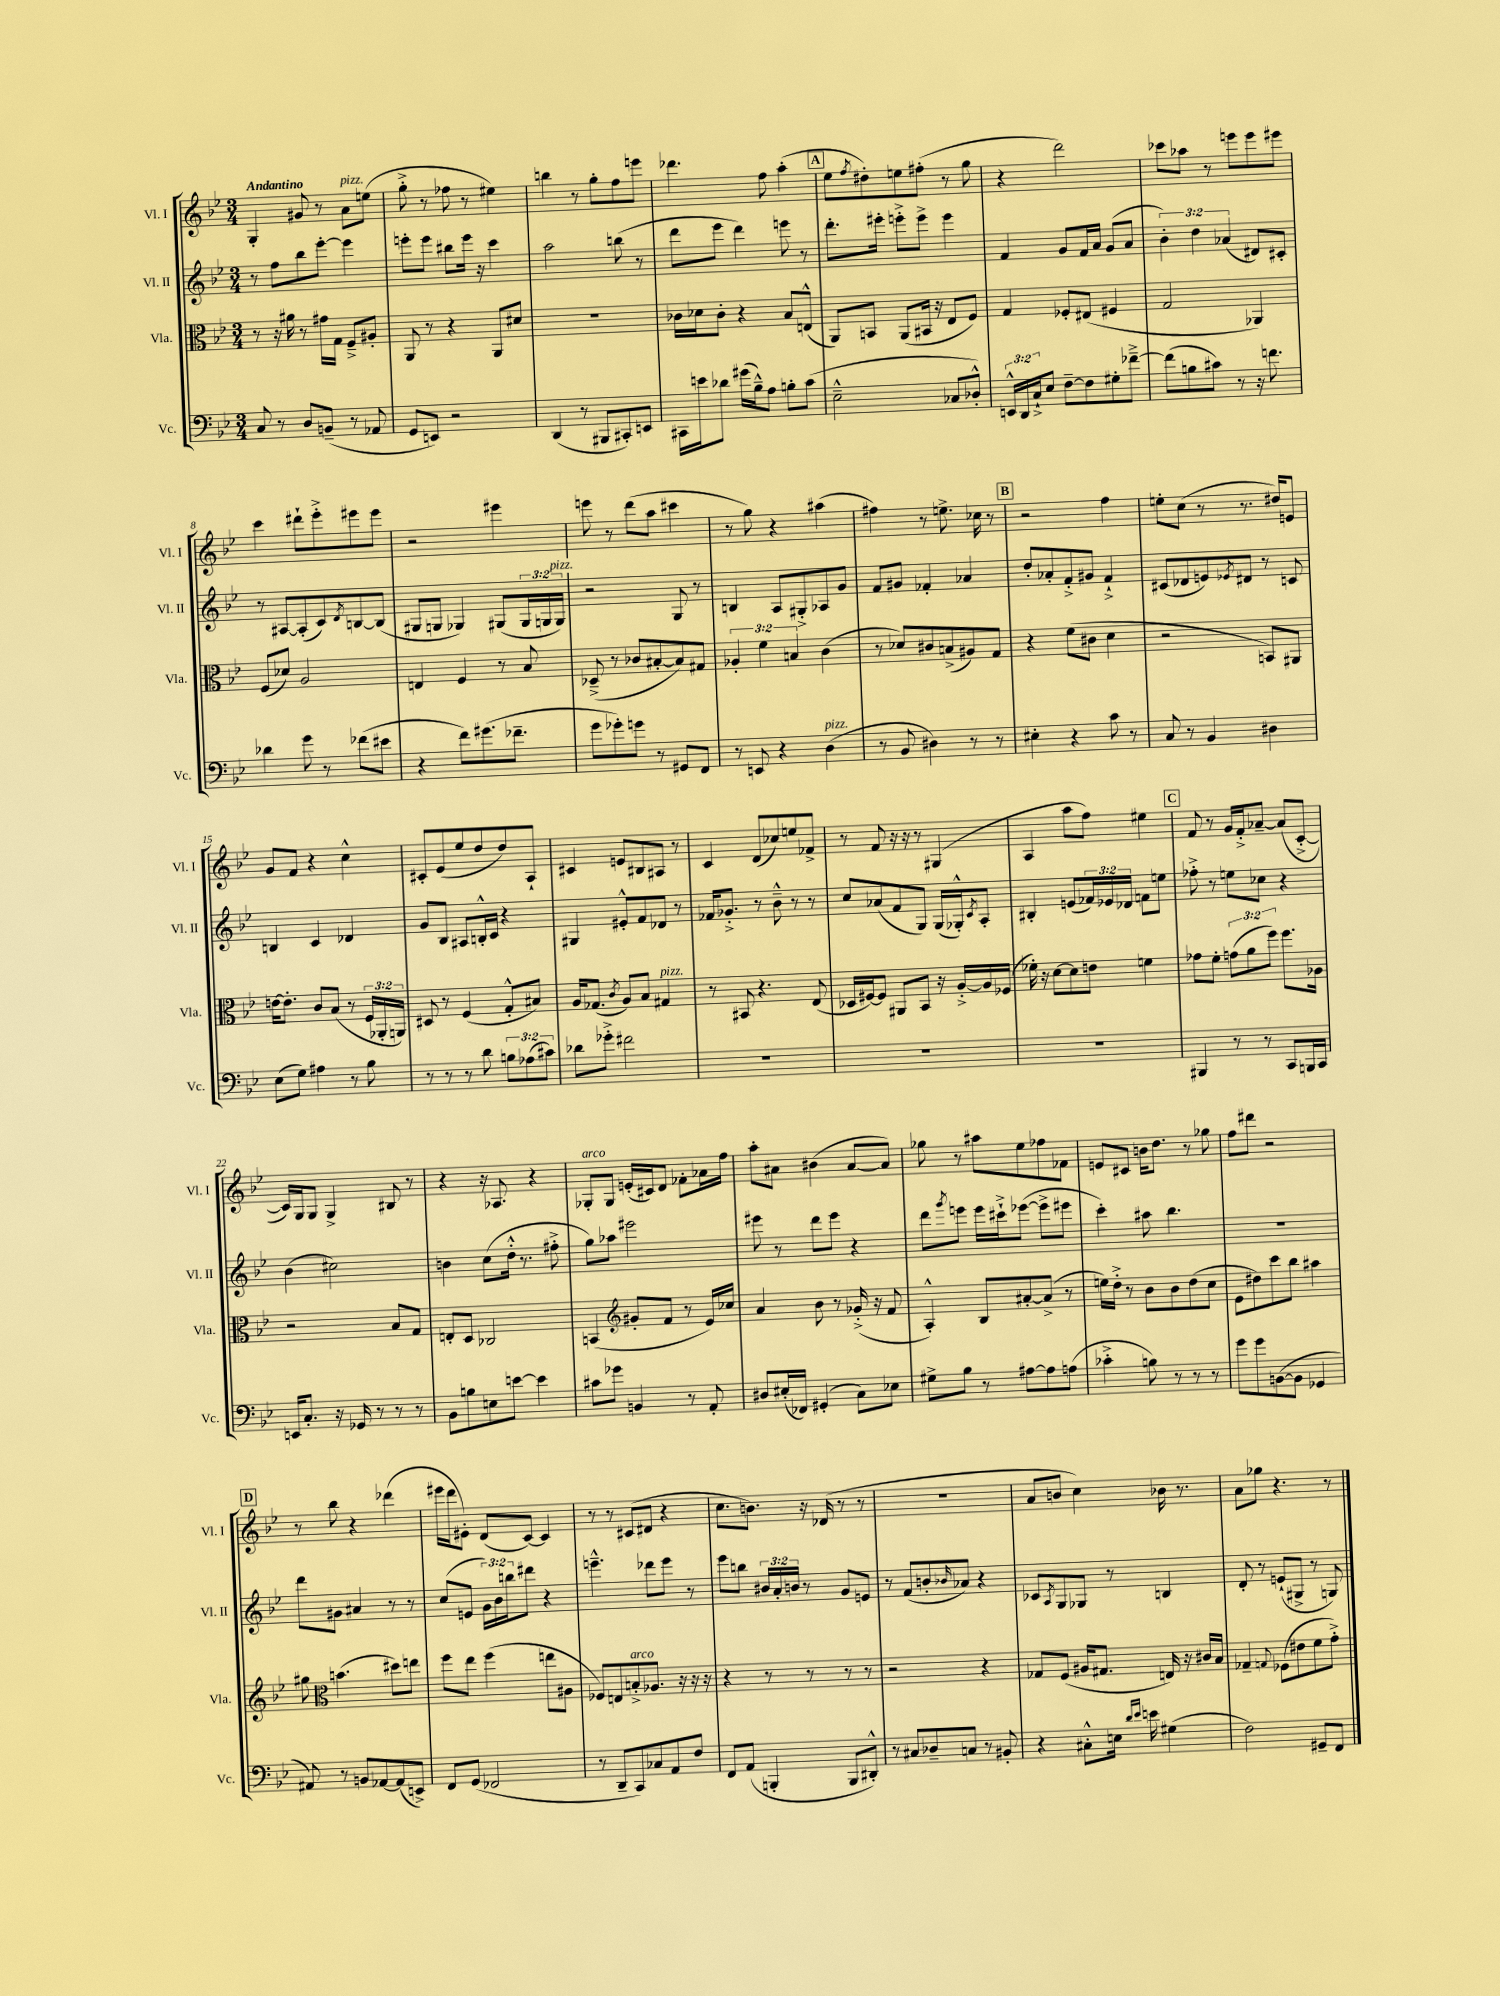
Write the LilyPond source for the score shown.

<<
\new StaffGroup <<
\new Staff = "s0" \with { instrumentName = "Vl. I" shortInstrumentName = "Vl. I" } {
    \clef treble \key bes \major \numericTimeSignature \time 3/4 \tempo "Andantino"
    g4-. gis'8 r8 a'8^\markup { \italic "pizz." } e''8( |
    g''8-.-> r8 fes''8 r8 eis''4) |
    b''4 r8 g''8-. f''8 e'''8 |
    des'''4. f''8 a''4-.( |
    \mark \markup { \box "A" } ees''8 \acciaccatura { f''8 } dis''8-.) e''8 fis''8-.( r8 g''8 |
    r4 d'''2) |
    ces'''8 aes''8 r8 e'''8 e'''8 eis'''8 |
    c'''4 dis'''8-! ees'''8-.-> eis'''8 eis'''8 |
    r2 eis'''4 |
    e'''8 r8 d'''8( a''8 cis'''4 |
    r8 g''8) r4 ais''4( |
    fis''4) r8 e''8.-> ces''16 r8 |
    \mark \markup { \box "B" } r2 f''4 |
    e''8-. c''8( r8 r8. dis''16) e'8 |
    g'8 f'8 r4 c''4-^ |
    cis'8-. ees'8( ees''8 d''8 d''8) a8-! |
    cis'4 e'8 bis8 ais8 r8 |
    c'4 d'8( ces''8) e''8 fes'8-> |
    r8 f'8 r16 r16 r8 gis4( |
    a4 a''8 f''8) eis''4 |
    \mark \markup { \box "C" } f'8 r8 g'16 f'16-.-> aes'8~-- aes'8( c'8~-.-> |
    c'16) g16 g8 g4-> bis8 r8 |
    r4 r16 aes8. r4 |
    ges8-.^\markup { \italic "arco" } ges8 e'16-.( cis'16) d'8 fes'8-. aes'16 f''16 |
    a''8-. ais'8 bis'4( ais'8~ ais'8) |
    ges''8 r8 ais''8 ees''8 fes''8 fes'8 |
    e'8 cis'8 b'16 d''8. r8 ges''8 |
    f''8 dis'''8 r2 |
    \mark \markup { \box "D" } r8 bes''8 r4 des'''4( |
    eis'''16 d'''16 eis'8-.) d'8( c'8~) c'4 |
    r8 r8 cis'8( dis'8 r4 |
    c''8. b'8.) r16 des'16( r8 r8 |
    R2. |
    a'8 b'8 c''4) bes'16 r8. |
    a'8 ges''8 r4. r8 \bar "|." |
}
\new Staff = "s1" \with { instrumentName = "Vl. II" shortInstrumentName = "Vl. II" } {
    \clef treble \key bes \major \numericTimeSignature \time 3/4 \override Staff.TupletNumber.text = #tuplet-number::calc-fraction-text
    r8 f''8 bes''8 ees'''8~-. ees'''4 |
    e'''8-. e'''8 bis''8 e'''16 r16 c'''4 |
    a''2 b''8( r8 |
    d'''8 ees'''8 d'''4) e'''8 r8 |
    \mark \markup { \box "A" } d'''8.-. eis'''16-. e'''8-.-> e'''8-> e'''4 |
    f'4 g'8 f'16 a'16 g'8( a'8 |
    \tuplet 3/2 { bes'4-.) d''4 aes'4( } dis'8) cis'8-. |
    r8 ais8~ ais8-.( c'8) \acciaccatura { d'8 } b8~ b8( |
    gis8 g8 ges4) gis8( \tuplet 3/2 { gis16 g16 g16^\markup { \italic "pizz." }) } |
    r2 g8 r8 |
    b4 a8 gis8-.-> aes8 g'8 |
    f'8 gis'8 fes'4-. aes'4 |
    \mark \markup { \box "B" } d''8-. aes'8-. f'8-.-> gis'8 f'4-!-> |
    cis'8( des'8 e'8) \acciaccatura { ees'8 } dis'8 r8 c'8 |
    b4 c'4 des'4 |
    g'8 bes8 ais8 b16-.-^ c'16 r4 |
    gis4 eis'8-.-^ f'8 des'8 r8 |
    fes'16 ges'8.-.-> r8 bes'8---^ r8 r8 |
    c''8 aes'8( f'8 g8) g16( ges16-.-^) \acciaccatura { c'8 } a8-. |
    bis4-. e'8( \tuplet 3/2 { fes'16) ees'16 des'16 } f'8 e''8 |
    \mark \markup { \box "C" } fes''8-.-> r8 e''8 ces''8 r4 |
    bes'4( cis''2) |
    b'4 c''8( d''16-.-^ r8. fis''8-.-> |
    g''8) aes''8 eis'''2 |
    eis'''8 r8 d'''8 eis'''8 r4 |
    d'''8 \acciaccatura { g'''8 } e'''8 e'''16 cis'''16-!-> ees'''8~( ees'''8-> eis'''8 |
    c'''4-.) ais''8 bes''4. |
    R2. |
    \mark \markup { \box "D" } d'''8 gis'8 ais'4 r8 r8 |
    c''8( e'8 \tuplet 3/2 { g'16) bes'16 b''16 } dis'''8 r4 |
    e'''4.---^ des'''8 e'''8 r8 |
    ees'''8 b''8 \tuplet 3/2 { bis'16 a'16-. b'16 } r8 g'8 e'8 |
    r8 f'8( b'8-. \grace { bes'16 } aes'8) r4 |
    ces'8 \acciaccatura { a8 } g8 ges8 r8 b4 |
    d'8-. r8 e'8-!( gis8-> r8 g8) \bar "|." |
}
\new Staff = "s2" \with { instrumentName = "Vla." shortInstrumentName = "Vla." } {
    \clef alto \key bes \major \numericTimeSignature \time 3/4 \override Staff.TupletNumber.text = #tuplet-number::calc-fraction-text
    r8 r16 ais'16 r8 gis'16 g16 f8---> ais8-. |
    a,8 r8 r4 a,8 dis'8 |
    R2. |
    ces'16 des'16 ces'8-. r4 bes8 e8-^( |
    \mark \markup { \box "A" } a,8) b,8 a,8( bis,16 r16 ees8 f8) |
    g4 fes8-. eis8( fis4 |
    g2 aes,4) |
    f8( des'8) a2 |
    e4 f4 r8 bes8 |
    des8--->( r8 ces'8 bis8~-. bis8) gis8 |
    \tuplet 3/2 { aes4-. f'4 b4 } c'4( |
    r8 des'8) cis'8 b8->( ais8) g8 |
    \mark \markup { \box "B" } r4 f'8( cis'8 d'4 |
    r2 b,8) ais,8 |
    e'16~ e'8.-. c'8 bes8( r8 \tuplet 3/2 { f16 aes,16-. a,16) } |
    dis8 r8 f4( g8-.-^ bis8) |
    a16 ges8.( \acciaccatura { c'8 } a8) bes8 gis4^\markup { \italic "pizz." } |
    r8 bis,8 r4. ees8( |
    des16 fis16~) fis8 ais,8 bes,8 r16 a16~-.-> a16 fes16( |
    fes'16-.) r16 d'8~ d'8 e'8 f'4 |
    \mark \markup { \box "C" } ges'8 f'8-. \tuplet 3/2 { g'8( a'8 f''8) } f''8. aes16 |
    r2 bes8 g8 |
    e8-. d8 ces2 |
    b,4( \clef treble gis'8-. f'8 r8 ees'16) ces''16 |
    a'4 bes'8 r8 ges'16-.->( r16 f'8 |
    a4-.-^) bes8 ais'8~-. ais'8->( r8 |
    e''16) d''16-.-> r8 bes'8 bes'8 d''8( c''8 |
    ees'8 dis''8) c'''8 bes''8 ais''4 |
    \mark \markup { \box "D" } gis''8 \clef alto b'4.( dis''8) e''8 |
    f''8 ees''8 f''4( e''8 ais8 |
    fes8) e8 b8-.->^\markup { \italic "arco" } aes8. r16 r16 r16 |
    r4 r8 r8 r8 r8 |
    r2 r4 |
    ges8 f8( ais16 gis8. e16) r16 cis'16 bes16 |
    ges4-- \appoggiatura { g8 } fes8( eis'8 f'8 g'8-.->) \bar "|." |
}
\new Staff = "s3" \with { instrumentName = "Vc." shortInstrumentName = "Vc." } {
    \clef bass \key bes \major \numericTimeSignature \time 3/4 \override Staff.TupletNumber.text = #tuplet-number::calc-fraction-text
    c8 r8 d8 b,8--( r8 aes,8 |
    g,8 e,8) r2 |
    d,4( r8 bis,,8 cis,8-.) e,8 |
    cis,16 e'16 des'8 gis'16( bes16---^) a8 b8-. c'8( |
    \mark \markup { \box "A" } ees2---^ ces8 des8-.-^) |
    \tuplet 3/2 { e,16-^ d,16 c16-!-> } ees8 f8~-- f8 gis8-. fes'8~---> |
    fes'8( b8 cis'8) r8 r16 f'8. |
    des'4 g'8 r8 fes'8( eis'8 |
    r4 f'8) gis'8.( fes'8.-- |
    g'8 ges'8-.) g'8 r8 gis,8 f,8 |
    r8 e,8 r4 d4^\markup { \italic "pizz." }( |
    r8 bes,8 dis4) r8 r8 |
    \mark \markup { \box "B" } eis4-. r4 c'8 r8 |
    c8 r8 bes,4 dis4 |
    ees8( g8) ais4 r8 bes8 |
    r8 r8 r8 d'8 \tuplet 3/2 { b8 aes8( cis'8) } |
    des'8 ges'8-.-> fis'2 |
    R2. |
    R2. |
    R2. |
    \mark \markup { \box "C" } bis,,4 r8 r8 c,8 b,,16 c,16 |
    e,16 c8.-. r16 ges,16 r8 r8 r8 |
    bes,8 b8 e8 e'8~ e'4 |
    cis'8 ges'8 b,4 r8 a,8-. |
    dis8 eis16-.( fes,16) gis,4-.( c8) ees8 |
    gis8-> bes8 r8 ais8~ ais8 a8( |
    ces'4-.-> b8) r8 r8 r8 |
    g'8 g'8 b,8~( b,8 ges,4 |
    \mark \markup { \box "D" } ais,8) r8 b,8 aes,8~ aes,8( e,8->) |
    f,8 g,8( fes,2 |
    r8 d,8-- c,8) ces8 a,8 f8 |
    f,8 a,8( b,,4-. b,,8 dis,8-.-^) |
    r8 cis8 des8-- c8 r8 bis,8-. |
    r4 cis8-.-^ e16 \grace { d'16 ees'16 } e'16 gis4( |
    f2) gis,8-- f,8 \bar "|." |
}
>>
>>
